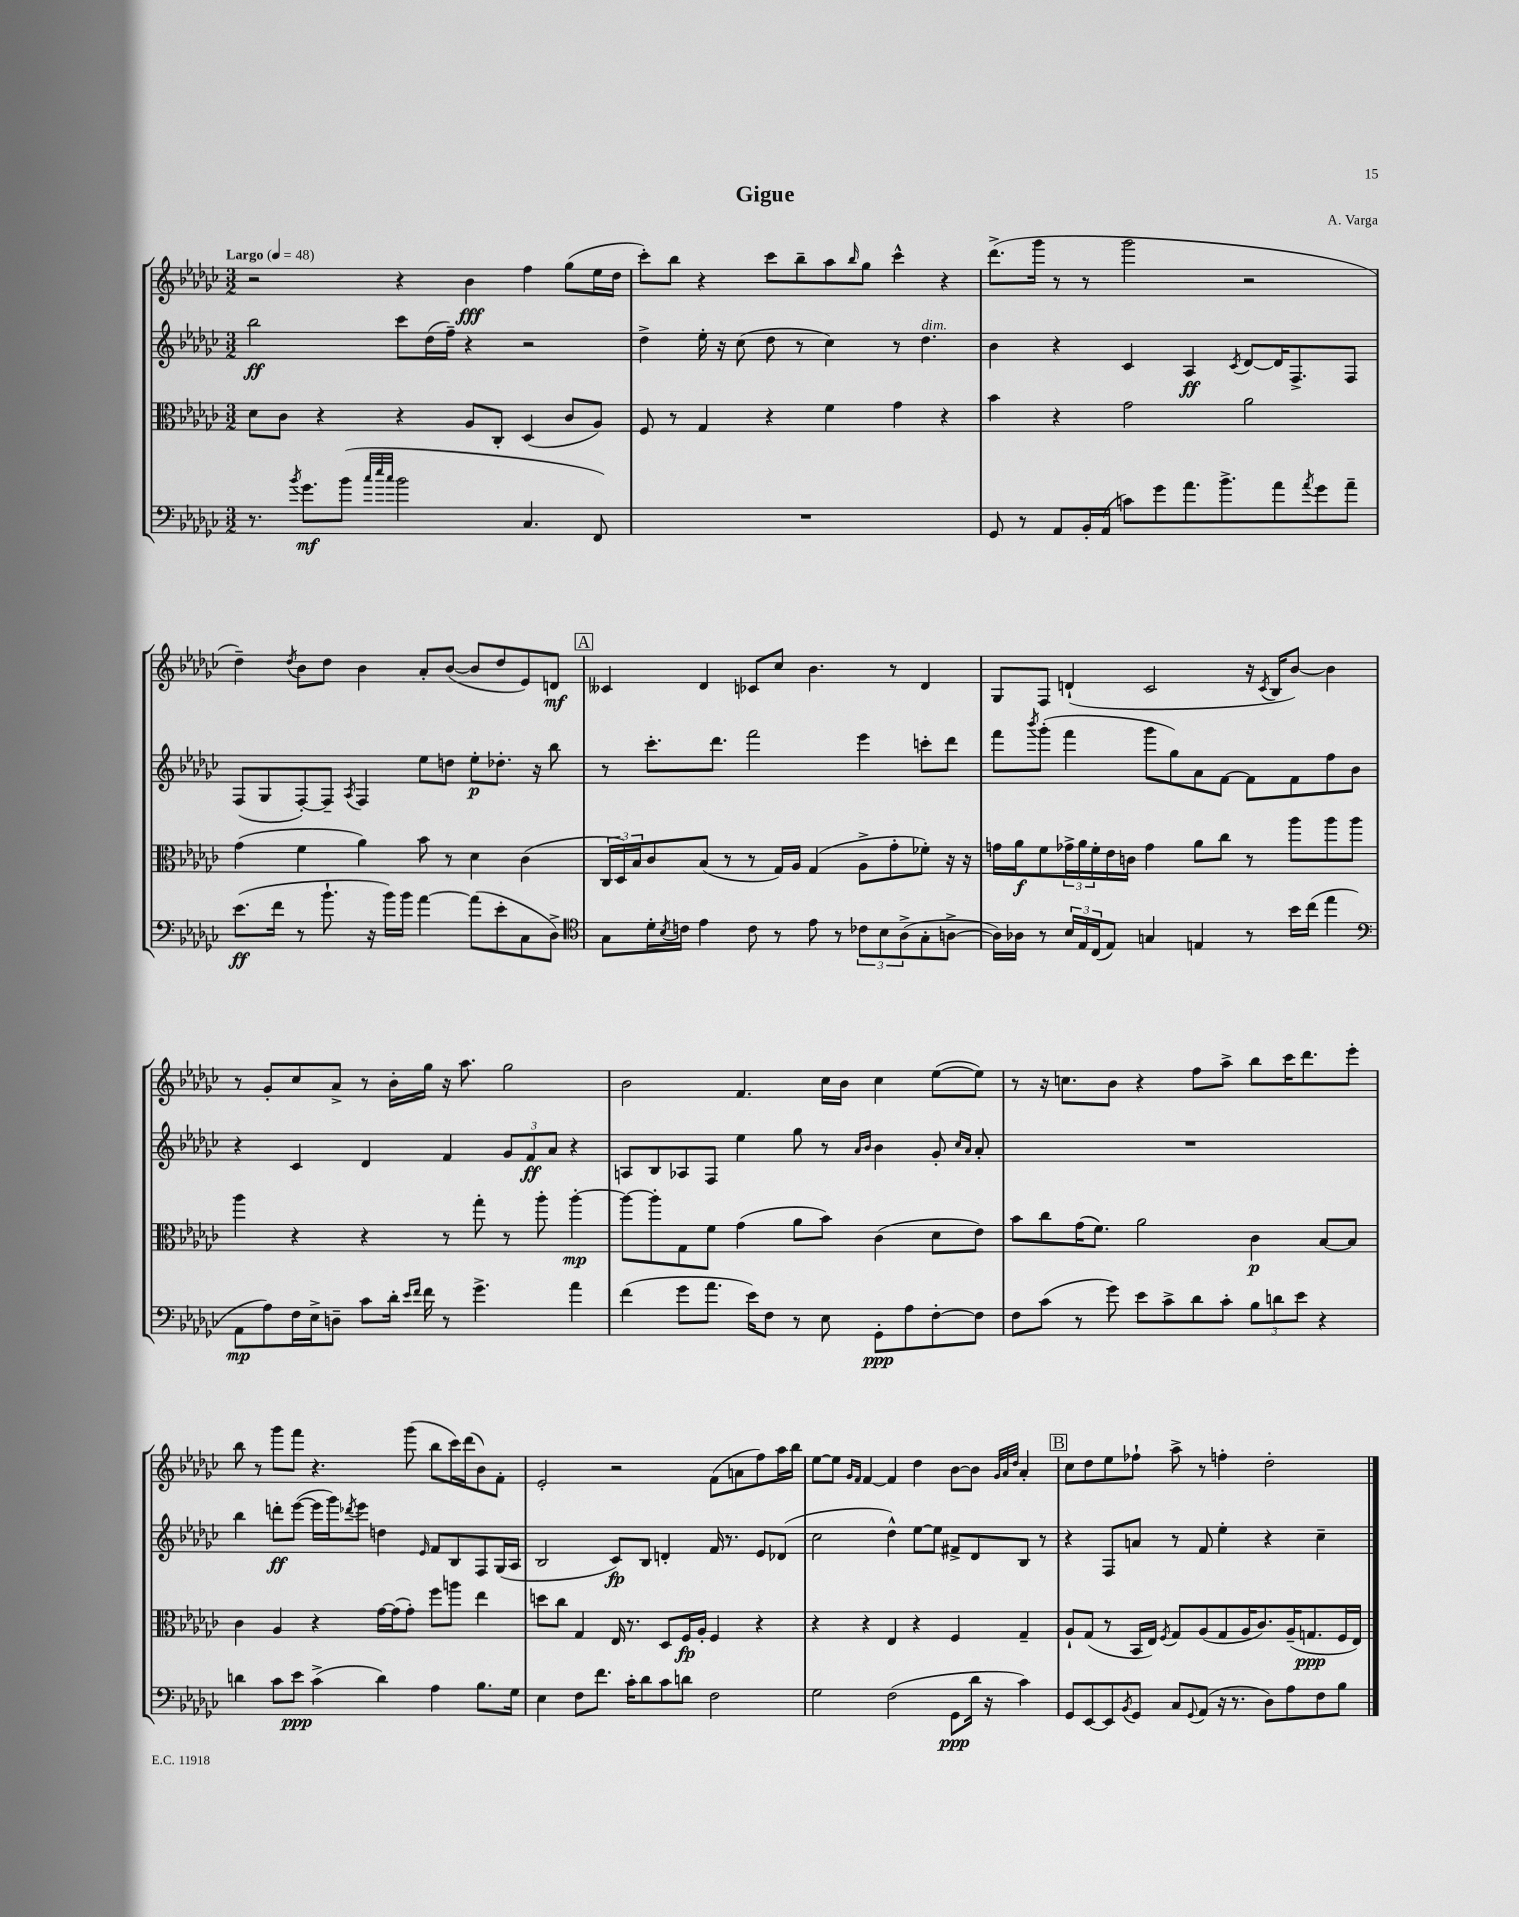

**kern	**kern	**kern	**kern
*staff4	*staff3	*staff2	*staff1
*clefF4	*clefC3	*clefG2	*clefG2
*k[b-e-a-d-g-c-]	*k[b-e-a-d-g-c-]	*k[b-e-a-d-g-c-]	*k[b-e-a-d-g-c-]
*M3/2	*M3/2	*M3/2	*M3/2
*MM48	*MM48	*MM48	*MM48
8.r	8d-\L	2bb-\	2r
.	8c-\J	.	.
8qb-/	.	.	.
8.g-\L	.	.	.
.	4r	.	.
(8b-\J	.	.	.
32qqcc-/LLL	.	.	.
32qqee-/	.	.	.
32qqcc-/JJJ	.	.	.
2b-\	4r	8ccc-\L	4r
.	.	(16dd-\L	.
.	.	16ff~\JJ)	.
.	8A-/L	4r	4b-\
.	8C-'/J	.	.
4.C-/	(4D-/	2r	4ff\
.	8c-/L	.	(8gg-\L
8FF/)	8A-/J)	.	16ee-\L
.	.	.	16dd-\JJ
=	=	=	=
1.r	8F/	4dd-^\	8ccc-'\L)
.	8r	.	8bb-\J
.	4G-/	16ee-'\	4r
.	.	16r	.
.	.	(8cc-\	.
.	4r	8dd-\	8ccc-\L
.	.	8r	8bb-~\
.	4f\	4cc-\)	8aa-\
.	.	.	16qqbb-/
.	.	.	8gg-\J
.	4g-\	8r	4ccc-^^\
.	.	4.dd-\	.
.	4r	.	4r
=	=	=	=
8GG-/	4b-\	4b-\	(8.ddd-^\L
8r	.	.	.
.	.	.	16ggg-\Jk
8AA-/L	4r	4r	8r
16BB-'/L	.	.	8r
(16AA-/JJ	.	.	.
8c\L)	2g-\	4c-/	2ggg-\
8g-\	.	.	.
8.a-\	.	4A-/	.
8.b-^\	.	.	.
.	.	8qc-/	.
.	2a-\	[8d-/L	2r
8a-\	.	16d-/]K	.
.	.	8.F^/	.
8qa-/	.	.	.
8g-\	.	.	.
8a-~\J	.	8F/J	.
=	=	=	=
(8.e-\L	(4g-\	(8F/L	4dd-~\)
.	.	8G-/	.
16f\Jk	.	.	.
.	.	.	8qdd-/
8r	4f\	[8F'/)	8b-\L
8.b-`\	.	8F~/]J	8dd-\J
.	.	8qA-/	.
.	4a-\)	4F/	4b-\
16r	.	.	.
16b-\LL)	.	.	.
16b-\JJ	.	.	.
[4a-\	8b-\	8ee-\L	8a-'/L
.	8r	8dd\J	([8b-/J
(8a-\]L	4d-\	8ee-'\L	8b-/]L
8e-'\	.	8.dd-'\J	8dd-/
8C-\	(4c-\	.	8e-/)
.	.	16r	.
8D-^\J)	.	8bb-\	8d/J
=	=	=	=
*clefC4	*	*	*
8G-\L	24C-/LL	8r	4c--/
.	24D-/)	.	.
.	24B-/J	.	.
16d-'\L	8c-/	8.ccc-'\L	.
8qB-/	.	.	.
16c\JJ	.	.	.
4e-\	(8B-/J	.	4d-/
.	.	8.ddd-\J	.
.	8r	.	.
8c\	8r	2fff\	8c-/L
8r	16G-/LL)	.	8cc-/J
.	16A-/JJ	.	.
8e-\	(4G-/	.	4.b-\
8r	.	.	.
12c-\L	8A-^\L	4eee-\	.
12B-\	.	.	.
.	8g-'\	.	8r
(12A-^\	.	.	.
8G-'\	8f-'\J)	8ccc'\L	4d-/
[8A^\J	16r	8ddd-\J	.
.	16r	.	.
=	=	=	=
16A\]LL)	16g\LL	8fff\L	8G-/L
16A-\JJ	16a-\J	.	.
.	.	8qbbb-/	.
8r	8f\	(8ggg-'\J	8F/J
24B-/LL	24g-^\L	4fff\	(4d`/
24E-/	24a-\	.	.
(24C-/J	24f'\	.	.
8E-/J)	16e-\	.	.
.	16c\JJ	.	.
4G/	4g-\	8ggg-\L	2c-/
.	.	8gg-\)	.
4E/	8a-\L	8a-\	.
.	8cc-\J	[8f\J	.
8r	8r	8f\]L	16r
.	.	.	8qc-/
.	.	.	16B-/LK
16b-\LL	8aa-\L	8f\	[8b-/J)
(16cc-\JJ	.	.	.
4ee-\	8aa-\	8ff\	4b-\]
.	8aa-\J	8b-\J	.
=	=	=	=
*clefF4	*	*	*
8AA-\L	4aa-\	4r	8r
8A-\)	.	.	8g-'/L
16F\L	4r	4c-/	8cc-/
16E-^\J	.	.	.
8D~\J	.	.	8a-^/J
8c-\L	4r	4d-/	8r
16d-'\Jk	.	.	16b-'\LL
16qqe-/LL	.	.	.
16qqf/JJ	.	.	.
16f\	.	.	16gg-\JJ
8r	8r	4f/	16r
.	.	.	8.aa-\
4.g-^\	8gg-'\	.	.
.	8r	12g-/L	2gg-\
.	.	12f/	.
.	8aa-'\	.	.
.	.	12a-/J	.
4a-\	[4aa-'\	4r	.
=	=	=	=
(4f\	8aa-\_L	8A/L	2b-\
.	8aa-'\]	8B-/	.
8g-\L	8G-\	8A-/	.
8.a-\J	8f\J	8F/J	.
.	(4g-\	4ee-\	4.f/
16e-\LK)	.	.	.
8F\J	.	.	.
8r	8a-\L	8gg-\	.
8E-\	8b-\J)	8r	16cc-\LL
.	.	.	16b-\JJ
.	.	16qqa-/LL	.
.	.	16qqb-/JJ	.
8GG-'\L	(4c-\	4b-\	4cc-\
8A-\	.	.	.
[8F'\	8d-\L	8g-'/	([8ee-\L
.	.	16qqcc-/LL	.
.	.	16qqa-/JJ	.
8F\]J	8e-\J)	8a-'/	8ee-\]J)
=	=	=	=
8F\L	8b-\L	1.r	8r
(8c-\J	8cc-\	.	16r
.	.	.	8.cc\L
8r	(16g-\K	.	.
.	8.f\J)	.	.
8g-\)	.	.	8b-\J
8e-\L	2a-\	.	4r
8c-^\	.	.	.
8d-\	.	.	8ff\L
8c-'\J	.	.	8aa-^\J
12B-\L	4c-\	.	8bb-\L
12d\	.	.	.
.	.	.	16ccc-\K
12e-\J	.	.	.
.	.	.	8.ddd-\
4r	[8B-/L	.	.
.	8B-/]J	.	8eee-'\J
=	=	=	=
4d\	4c-\	4bb-\	8bb-\
.	.	.	8r
8c-\L	4A-/	8ddd'\L	8ggg-\L
8e-\J	.	([8eee-\J	8fff\J
(4c-^\	4r	16eee-\]LL	4.r
.	.	16ggg-\J)	.
.	.	8qddd-/	.
.	.	8eee-\J	.
4d\)	[16g-\LL	4dd\	.
.	(16g-\]J	.	.
.	8g-'\J)	.	(8ggg-\
.	.	16qqe-/	.
4A-\	8ff\L	8f/L	8bb-\L
.	8aa\J	8B-/	16ccc-\L)
.	.	.	(16ddd-\J
8.B-\L	4ee-\	8F/	8b-\)
.	.	(16G-/L	8f'\J
16G-\Jk	.	16A-/JJ	.
=	=	=	=
4E-\	8dd\L	2B-/	2e-'/
.	8cc-\J	.	.
8F\L	4G-/	.	.
8.f\J	.	.	.
.	16E-/	8c-/L)	2r
16c-'\LK	8.r	.	.
8d-\	.	8B-/J	.
8c-\	8D-/L	4d'/	.
8d\J	16F/L	.	.
.	16A-'/JJ	.	.
2F\	4F/	16f/	(8f\L
.	.	8.r	.
.	.	.	8a\
.	4r	8e-/L	8ff\)
.	.	(8d-/J	16aa-\L
.	.	.	16bb-\JJ
=	=	=	=
2G-\	4r	2cc-\	[8ee-\L
.	.	.	8ee-\]J
.	.	.	16qqg-/LL
.	.	.	16qqf/JJ
.	4r	.	[4f/
(2F\	4E-/	4dd-^^\)	4f/]
.	4r	[8ee-\L	4dd-\
.	.	8ee-\]J	.
8GG-\L	4F/	8f#^/L	[8b-\L
16d-\Jk	.	8d-/	8b-\]J
16r	.	.	.
.	.	.	32qqg-/LLL
.	.	.	32qqa-/
.	.	.	32qqdd-/JJJ
4c-\)	4G-~/	8B-/J	4a-'/
.	.	8r	.
=	=	=	=
8GG-/L	8A-`/L	4r	8cc-\L
[8EE-/	(8G-/J	.	8dd-\
8EE-/]	8r	8F/L	8ee-\
8qBB-/	.	.	.
8GG-/J	16BB-/LL	8a/J	8ff-`\J
.	16E-/JJ)	.	.
.	8qF/	.	.
8C-/L	8G-/L	8r	8aa-^\
8qqGG-/	.	.	.
(8AA-/J	(8A-/	8f/	8r
16r	8G-/	4ee-'\	4ff'\
8.r	.	.	.
.	16A-/K	.	.
.	8.c-/)	.	.
8D-\L)	.	4r	2dd-'\
8A-\	(16A-~/K	.	.
.	8.G/	.	.
8F\	.	4cc-~\	.
8B-\J	16F/L	.	.
.	16E-/JJ)	.	.
==	==	==	==
*-	*-	*-	*-
